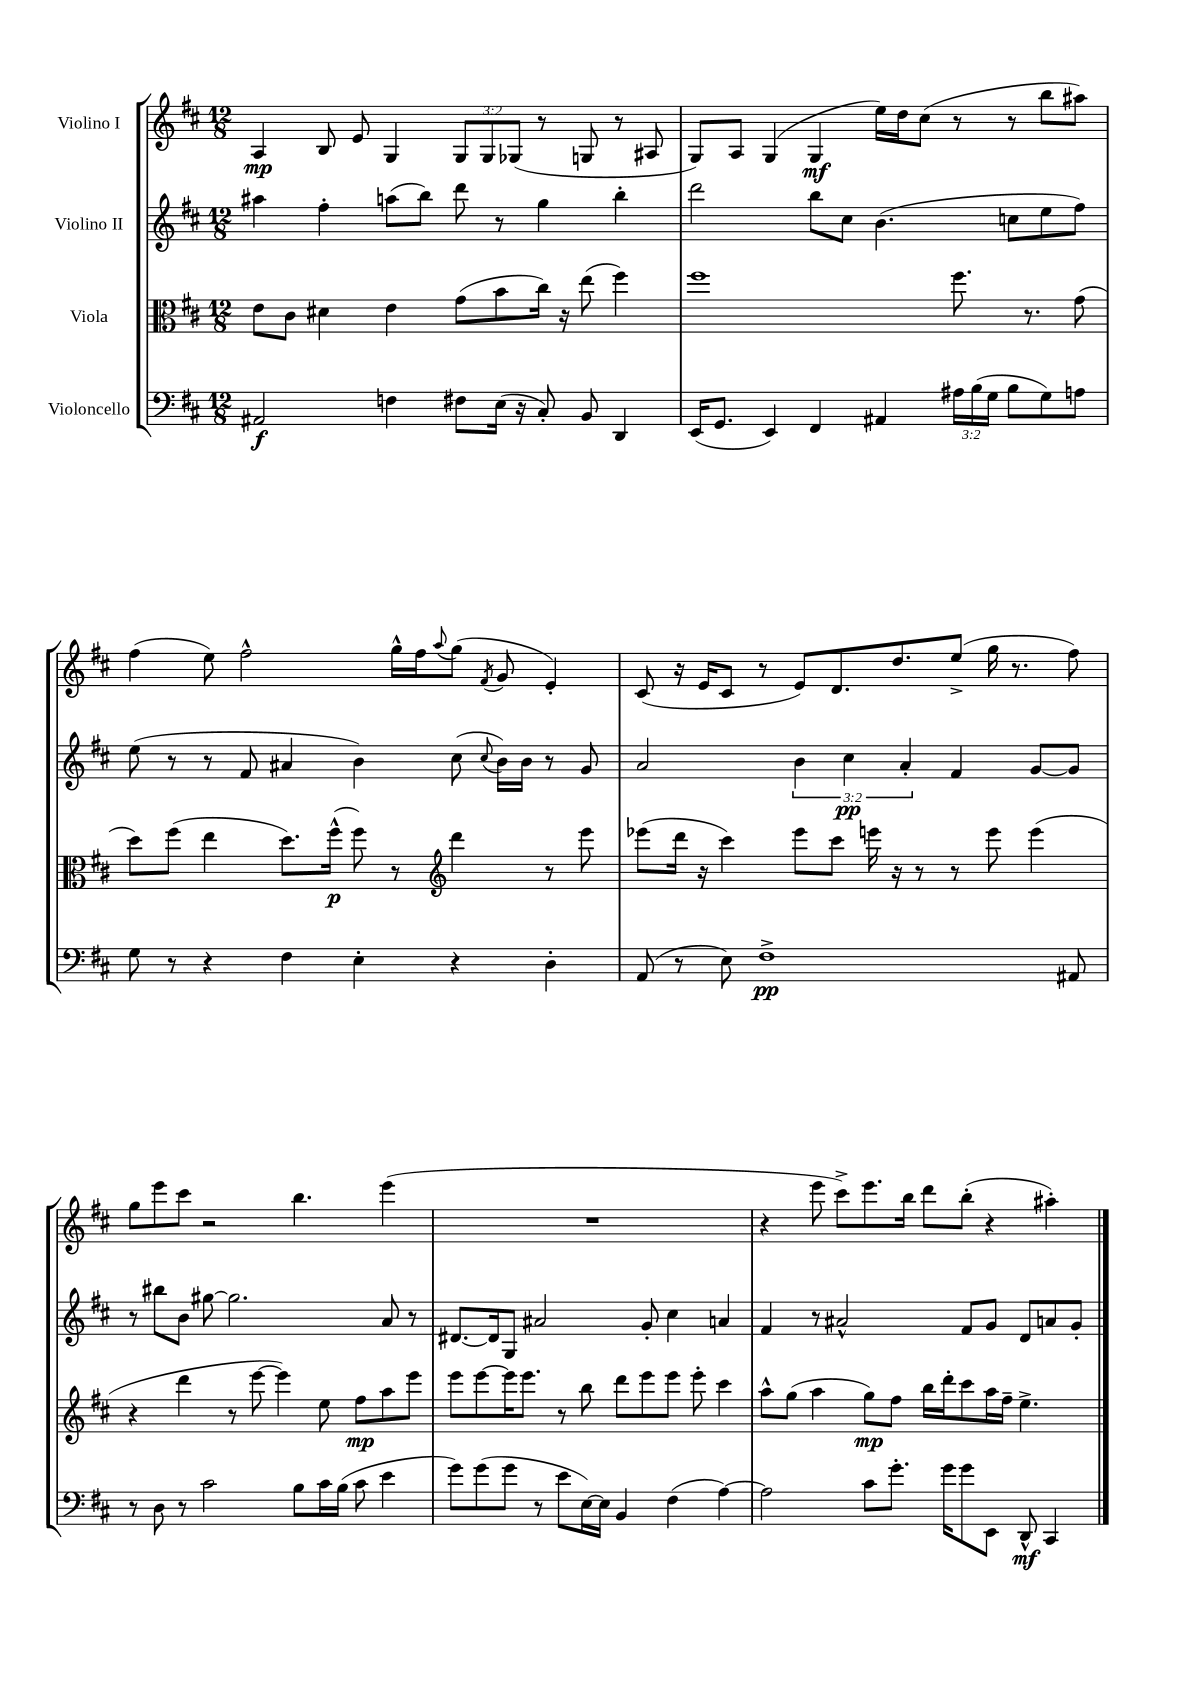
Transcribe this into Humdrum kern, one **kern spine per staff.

**kern	**kern	**kern	**kern
*staff4	*staff3	*staff2	*staff1
*clefF4	*clefC3	*clefG2	*clefG2
*k[f#c#]	*k[f#c#]	*k[f#c#]	*k[f#c#]
*M12/8	*M12/8	*M12/8	*M12/8
2AA#	8e	4aa#	4A
.	8c#	.	.
.	4d#	4ff#'	8B
.	.	.	8e
4F	4e	(8aa	4G
.	.	8bb)	.
8F#	(8g	8ddd	12G
.	.	.	12G
(16E	8b	8r	.
.	.	.	(12G-
16r	.	.	.
8C#')	16cc#)	4gg	8r
.	16r	.	.
8BB	(8ee	.	8G
4DD	4ff#)	4bb'	8r
.	.	.	8A#
=	=	=	=
(16EE	1ff#	2ddd	8G)
8.GG	.	.	.
.	.	.	8A
4EE)	.	.	(4G
4FF#	.	8bb	4G
.	.	8cc#	.
4AA#	.	(4.b	16ee)
.	.	.	16dd
.	.	.	(8cc#
24A#	8.ff#	.	8r
(24B	.	.	.
24G	.	.	.
8B	.	8cc	8r
.	8.r	.	.
8G)	.	8ee	8bb
8A	(8g	8ff#)	8aa#)
=	=	=	=
8G	8dd)	(8ee	(4ff#
8r	(8ff#	8r	.
4r	4ee	8r	8ee)
.	.	8f#	2ff#^^
4F#	8.dd)	4a#	.
.	(16ff#^^	.	.
4E'	8ff#)	4b)	.
.	8r	.	16gg^^
.	.	.	16ff#
*	*clefG2	*	*
.	.	.	8qqaa
4r	4ddd	(8cc#	(8gg
.	.	8qqcc#	8qf#
.	.	16b)	8g
.	.	16b	.
4D'	8r	8r	4e')
.	8eee	8g	.
=	=	=	=
(8AA	(8eee-	2a	(8c#
8r	16ddd	.	16r
.	16r	.	16e
8E)	4ccc#)	.	8c#
1F#^	.	.	8r
.	8eee-	6b	8e)
.	8ccc#	.	8.d
.	.	6cc#	.
.	16eee	.	.
.	16r	.	8.dd
.	.	6a'	.
.	8r	.	.
.	8r	4f#	(8ee^
.	8eee	.	16gg
.	.	.	8.r
.	(4eee	[8g	.
8AA#	.	8g]	8ff#)
=	=	=	=
8r	4r	8r	8gg
8D	.	8bb#	8eee
8r	4ddd	8b	8ccc#
2c#	.	[8gg#	2r
.	8r	2.gg#]	.
.	[8eee	.	.
.	4eee])	.	.
8B	.	.	4.bb
16c#	8ee	.	.
(16B	.	.	.
8c#	8ff#	.	.
4e	8aa	8a	(4eee
.	8eee	8r	.
=	=	=	=
8g)	8eee	[8.d#	1.r
(8g	[8eee	.	.
.	.	16d#]	.
8g	16eee]	8G	.
.	8.eee	.	.
8r	.	2a#	.
8e	8r	.	.
[16E)	8bb	.	.
16E]	.	.	.
4BB	8ddd	.	.
.	8eee	8g'	.
(4F#	8eee	4cc#	.
.	8eee'	.	.
[4A)	4ccc#	4a	.
=	=	=	=
2A]	8aa^^	4f#	4r
.	(8gg	.	.
.	4aa	8r	8eee
.	.	2a#^^	8ccc#^)
8c#	8gg)	.	8.eee
8.g'	8ff#	.	.
.	.	.	16bb
.	16bb	.	8ddd
16g	16ddd'	.	.
8g	8ccc#	8f#	(8bb'
8EE	16aa	8g	4r
.	16ff#~	.	.
8DD^^	4.ee^	8d	.
4CC#	.	8a	4aa#')
.	.	8g'	.
==	==	==	==
*-	*-	*-	*-
